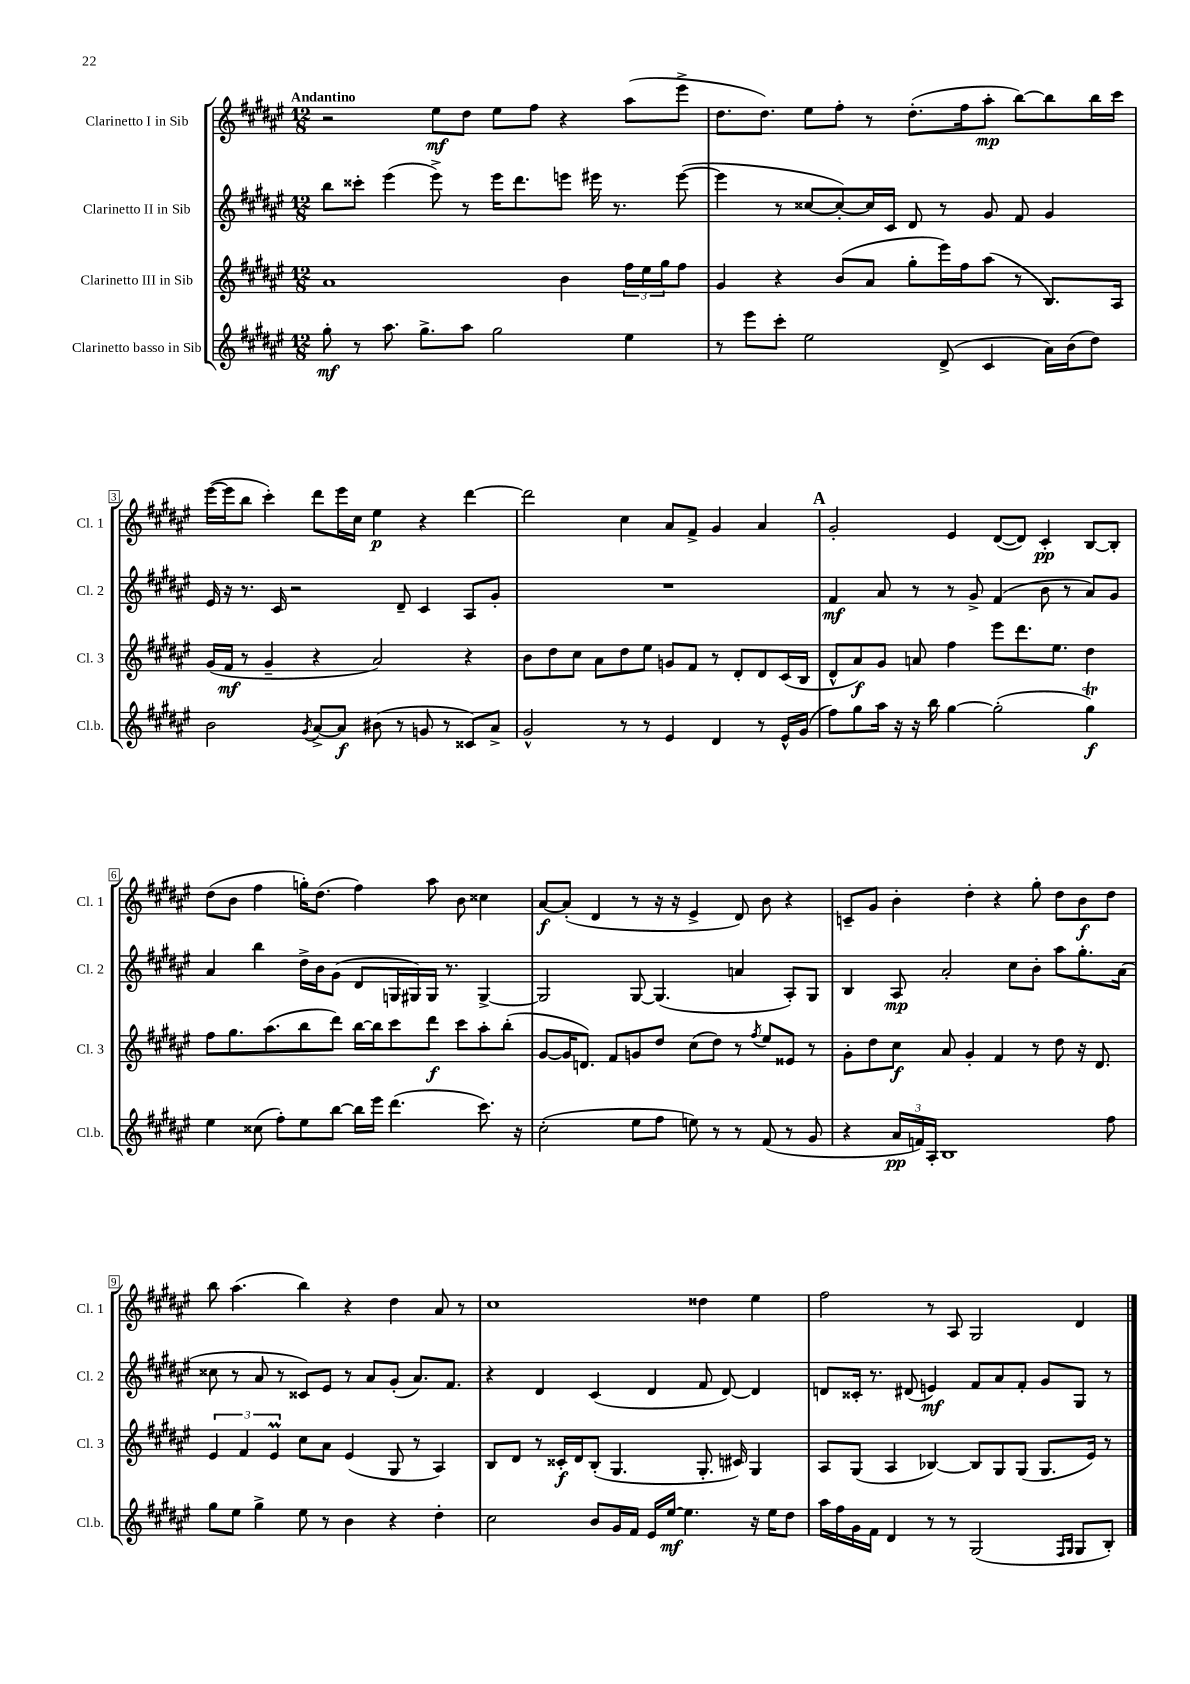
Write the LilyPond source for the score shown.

<<
\new StaffGroup <<
\new Staff = "s0" \with { instrumentName = "Clarinetto I in Sib" shortInstrumentName = "Cl. 1" } {
    \clef treble \key fis \major \numericTimeSignature \time 12/8 \tempo "Andantino"
    r2 eis''8\mf dis''8 eis''8 fis''8 r4 ais''8( eis'''8-> |
    dis''8. dis''8.) eis''8 fis''8-. r8 dis''8.-.( fis''16 ais''8-.\mp b''8~) b''8 b''16 cis'''16 |
    eis'''16~( eis'''16 b''8 cis'''4-.) dis'''8 eis'''16 cis''16 eis''4\p r4 dis'''4~ |
    dis'''2 cis''4 ais'8 fis'8-> gis'4 ais'4 |
    \mark \markup { \bold "A" } gis'2-. eis'4 dis'8~( dis'8) cis'4-.\pp b8~ b8-. |
    dis''8( b'8 fis''4 g''16-.) dis''8.( fis''4) ais''8 b'8 cisis''4 |
    ais'8~\f ais'8-.( dis'4 r8 r16 r16 eis'4-> dis'8) b'8 r4 |
    c'8-- gis'8 b'4-. dis''4-. r4 gis''8-. dis''8 b'8\f dis''8 |
    b''8 ais''4.( b''4) r4 dis''4 ais'8 r8 |
    cis''1 disis''4 eis''4 |
    fis''2 r8 ais8 gis2 dis'4 \bar "|." |
}
\new Staff = "s1" \with { instrumentName = "Clarinetto II in Sib" shortInstrumentName = "Cl. 2" } {
    \clef treble \key fis \major \numericTimeSignature \time 12/8
    b''8 cisis'''8-. eis'''4( eis'''8->) r8 eis'''16 dis'''8. e'''8 eis'''16 r8. eis'''8~( |
    eis'''4 r8 cisis''8~ cisis''8~-.) cisis''16 cis'16 dis'8 r8 gis'8 fis'8 gis'4 |
    eis'16 r16 r8. cis'16 r2 dis'8-- cis'4 ais8 gis'8-. |
    R1. |
    \mark \markup { \bold "A" } fis'4\mf ais'8 r8 r8 gis'8-> fis'4( b'8 r8 ais'8) gis'8 |
    ais'4 b''4 dis''16-> b'16 gis'8( dis'8 g16 gis16) gis16 r8. gis4~-> |
    gis2 gis8~ gis4.( a'4 ais8-.) gis8 |
    b4 ais8\mp ais'2-. cis''8 b'8-. ais''8 gis''8.-. ais'16( |
    cisis''8 r8 ais'8 r8 cisis'8) eis'8 r8 ais'8 gis'8-.( ais'8.) fis'8. |
    r4 dis'4 cis'4( dis'4 fis'8 dis'8~) dis'4 |
    d'8 cisis'16-. r8. dis'8( e'4\mf) fis'8 ais'8 fis'8-. gis'8 gis8 r8 \bar "|." |
}
\new Staff = "s2" \with { instrumentName = "Clarinetto III in Sib" shortInstrumentName = "Cl. 3" } {
    \clef treble \key fis \major \numericTimeSignature \time 12/8
    ais'1 b'4 \tuplet 3/2 { fis''16 eis''16 gis''16 } fis''8 |
    gis'4 r4 b'8( ais'8 gis''8-. eis'''16) fis''16 ais''8( r8 b8.) ais16 |
    gis'16( fis'16\mf r8 gis'4-- r4 ais'2) r4 |
    b'8 dis''8 cis''8 ais'8 dis''8 eis''8 g'8 fis'8 r8 dis'8-. dis'8 cis'16( b16 |
    \mark \markup { \bold "A" } dis'8-^ ais'8\f) gis'8 a'8 fis''4 eis'''8 dis'''8. eis''8. dis''4 |
    fis''8 gis''8. ais''8.( b''8 dis'''8) b''16~ b''16 cis'''8 dis'''8\f cis'''8 ais''8-. b''8-.( |
    gis'8~ gis'16 d'8.) fis'8 g'8 dis''8 cis''8( dis''8) r8 \acciaccatura { fis''8 } eis''8 eisis'8 r8 |
    gis'8-. dis''8 cis''8\f ais'8 gis'4-. fis'4 r8 dis''8 r16 dis'8. |
    \tuplet 3/2 { eis'4 fis'4 eis'4\prall } cis''8 ais'8 eis'4( gis8 r8 ais4) |
    b8 dis'8 r8 cisis'16-.\f dis'16 b8-.( gis4. gis8.-. cis'16) gis4 |
    ais8 gis8( ais4 bes4~) bes8 gis8 gis8( gis8. eis'16) r8 \bar "|." |
}
\new Staff = "s3" \with { instrumentName = "Clarinetto basso in Sib" shortInstrumentName = "Cl.b." } {
    \clef treble \key fis \major \numericTimeSignature \time 12/8
    gis''8-.\mf r8 ais''8. gis''8.-> ais''8 gis''2 eis''4 |
    r8 eis'''8 cis'''8-. eis''2 dis'8->( cis'4 ais'16) b'16( dis''8) |
    b'2 \acciaccatura { gis'8 } ais'8~-> ais'8\f bis'8( r8 g'8 r8 cisis'8) ais'8-> |
    gis'2-^ r8 r8 eis'4 dis'4 r8 eis'16-^ gis'16( |
    \mark \markup { \bold "A" } fis''8) gis''8 ais''16 r16 r16 b''16 gis''4~ gis''2-.( gis''4\trill\f) |
    eis''4 cisis''8( fis''8-.) eis''8 b''8~ b''16 eis'''16 dis'''4.( cis'''8.) r16 |
    cis''2-.( eis''8 fis''8 e''8) r8 r8 fis'8( r8 gis'8 |
    r4 \tuplet 3/2 { ais'16\pp f'16) ais16-. } b1 fis''8 |
    gis''8 eis''8 gis''4-> eis''8 r8 b'4 r4 dis''4-. |
    cis''2 b'8 gis'16 fis'16 eis'16 eis''16~\mf eis''4. r16 eis''16 dis''8 |
    ais''16 fis''16 gis'16 fis'16 dis'4 r8 r8 gis2( \grace { fis16 gis16 } gis8 b8-.) \bar "|." |
}
>>
>>
\layout { \context { \Score \override BarNumber.stencil = #(make-stencil-boxer 0.1 0.3 ly:text-interface::print) } }
